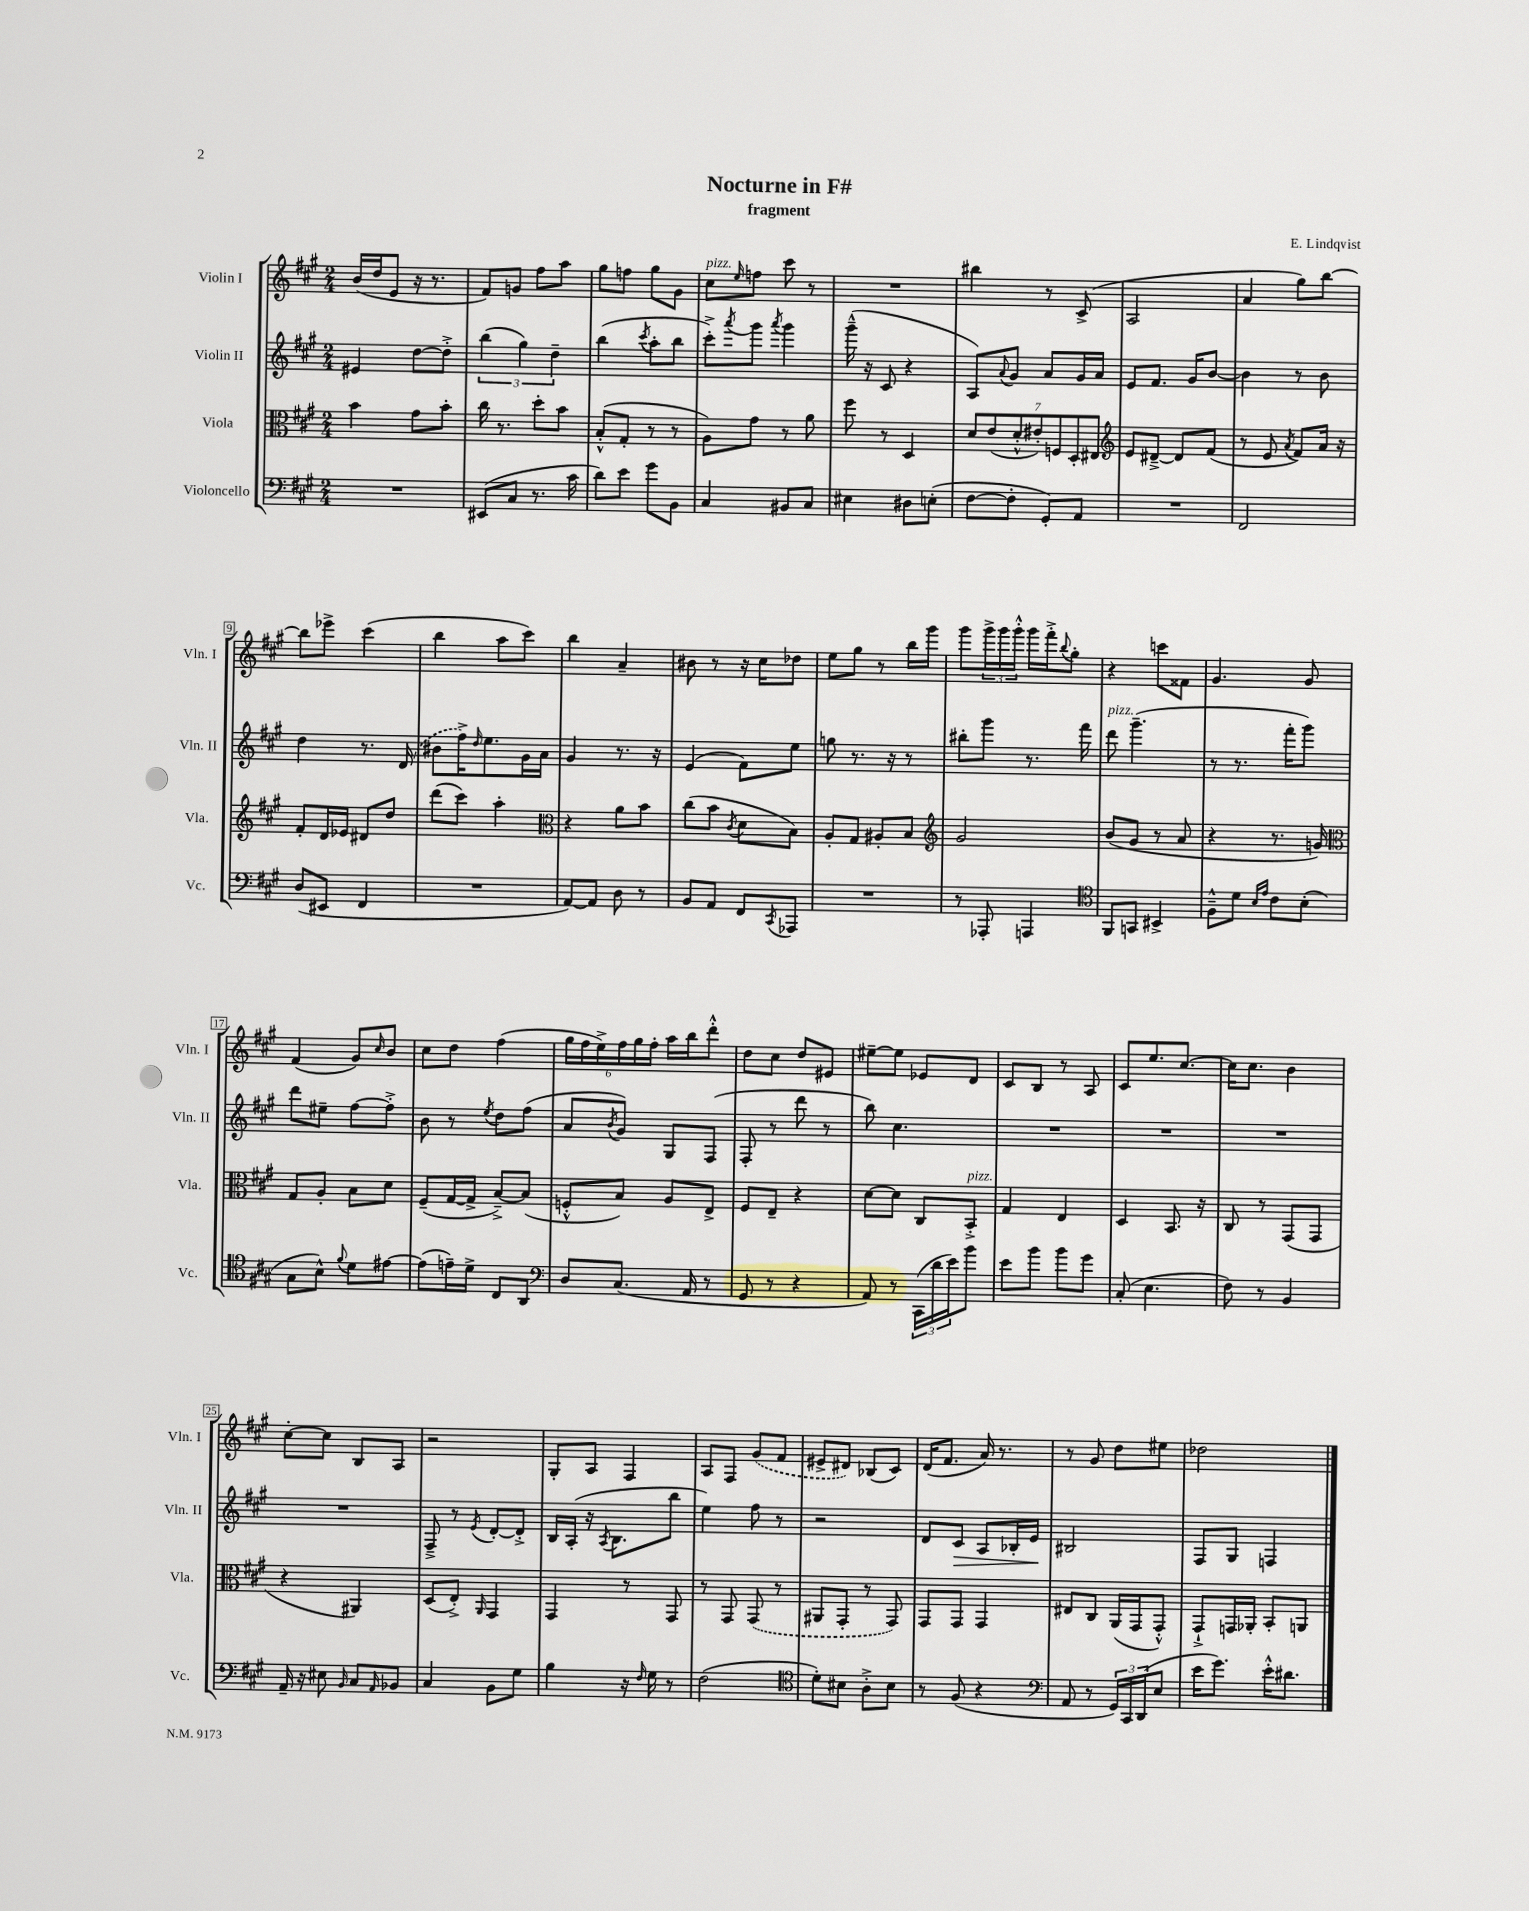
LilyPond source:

\header { title = "Nocturne in F#" composer = "E. Lindqvist" subtitle = "fragment" }
<<
\new StaffGroup <<
\new Staff = "s0" \with { instrumentName = "Violin I" shortInstrumentName = "Vln. I" } {
    \clef treble \key a \major \numericTimeSignature \time 2/4
    b'16( d''16 e'8 r16 r8. |
    fis'8) g'8 fis''8 a''8 |
    gis''8 f''8 gis''8 gis'8 |
    cis''8^\markup { \italic "pizz." } \grace { e''16 } f''8 cis'''8 r8 |
    R2 |
    bis''4 r8 cis'8->( |
    a2 |
    a'4 gis''8) b''8~ |
    b''8 ees'''8-> cis'''4( |
    b''4 a''8 cis'''8) |
    b''4 a'4-- |
    bis'8 r8 r16 cis''16 des''8 |
    e''8 gis''8 r8 b''16 gis'''16 |
    gis'''8 \tuplet 3/2 { gis'''16-> gis'''16 gis'''16-.-^ } gis'''16 fis'''16-.-> \appoggiatura { b''8 } gis''8-. |
    r4 c'''8 fisis'8 |
    gis'4. gis'8 |
    fis'4( gis'8) \grace { cis''16 } b'8 |
    cis''8 d''8 fis''4( |
    \tuplet 6/4 { gis''16 fis''16 e''16->) fis''16 gis''16 fis''16-. } a''16 b''16 d'''8-.-^ |
    d''8 cis''8 d''8 eis'8 |
    eis''8~-- eis''8 ees'8 d'8 |
    cis'8 b8 r8 a8 |
    cis'8 e''8. cis''8.~ |
    cis''16 cis''8. b'4 |
    cis''8~-. cis''8 b8 a8 |
    r2 |
    gis8-. a8 fis4 |
    a8 fis8 \once \slurDashed gis'8( fis'8 |
    eis'8-> dis'8) bes8( cis'8) |
    d'16( fis'8. a'16) r8. |
    r8 gis'8 d''8 eis''8 |
    des''2 \bar "|." |
}
\new Staff = "s1" \with { instrumentName = "Violin II" shortInstrumentName = "Vln. II" } {
    \clef treble \key a \major \numericTimeSignature \time 2/4
    eis'4 d''8~ d''8-.-> |
    \tuplet 3/2 { b''4( gis''4) d''4-- } |
    b''4( \acciaccatura { cis'''8 } a''8-. b''8 |
    cis'''8-.->) \acciaccatura { a'''8 } gis'''8 \acciaccatura { a'''8 } gis'''4 |
    gis'''16---^( r16 cis'8 r4 |
    a8) \appoggiatura { a'8 } gis'8 a'8 gis'16 a'16 |
    e'8 fis'8. gis'16 b'8~ |
    b'4 r8 b'8 |
    d''4 r8. \once \slurDashed d'16( |
    bis'8 fis''16->) \grace { d''16 } e''8. gis'16 a'16 |
    gis'4 r8. r16 |
    e'4( fis'8) e''8 |
    g''8 r8. r16 r8 |
    bis''8-. gis'''8 r8. fis'''16 |
    d'''8^\markup { \italic "pizz." } gis'''4.--( |
    r8 r8. fis'''16-. gis'''8) |
    d'''8 eis''8-- fis''8~ fis''8-.-> |
    b'8 r8 \acciaccatura { e''8 } d''8 fis''8( |
    a'8 \acciaccatura { b'8 } gis'8) gis8 fis8( |
    fis8-. r8 d'''8 r8 |
    b''8) cis''4. |
    R2 |
    R2 |
    R2 |
    R2 |
    fis8---> r8 \acciaccatura { e'8 } d'8~-. d'8-.-> |
    b16 a16-.( r16 \acciaccatura { a8 } b8. b''8 |
    e''4) fis''8 r8 |
    r2 |
    d'8 cis'8\> a8 bes16-. e'16\! |
    bis2 |
    fis8 gis8 f4 \bar "|." |
}
\new Staff = "s2" \with { instrumentName = "Viola" shortInstrumentName = "Vla." } {
    \clef alto \key a \major \numericTimeSignature \time 2/4
    b'4 gis'8 b'8-. |
    cis''16 r8. d''8-. b'8 |
    b8-.-^( gis8-. r8 r8 |
    a8) gis'8 r8 a'8 |
    fis''8 r8 d4 |
    \tuplet 7/4 { d'8 e'8( d'8-.-^ eis'8-.) f8 d8-. eis8 } |
    \clef treble e'8 dis'8~---> dis'8 fis'8( |
    r8 e'8 \acciaccatura { a'8 } fis'8) a'16 r16 |
    fis'8-. d'16 ees'16 dis'8 d''8 |
    d'''8( cis'''8) a''4-. |
    \clef alto r4 a'8 b'8 |
    cis''8( b'8 \acciaccatura { cis'8 } d'8 b8) |
    a8-. gis8 ais8-. b8 |
    \clef treble gis'2 |
    b'8( gis'8 r8 a'8 |
    r4 r8. g'16) |
    \clef alto gis8 a8-. b8 d'8 |
    fis8--( gis16~ gis16-> b8~--->) b8( |
    f8-.-^ b8) a8 e8-> |
    fis8 e8-- r4 |
    d'8~ d'8 cis8 b,8-.->^\markup { \italic "pizz." } |
    gis4 e4 |
    d4 b,8. r16 |
    cis8 r8 gis,8( gis,8 |
    r4 ais,4) |
    d8( e8-.->) \grace { a,16 } gis,4 |
    gis,4 r8 gis,8 |
    r8 gis,8 \once \slurDashed gis,8( r8 |
    ais,8 gis,8-. r8 gis,8) |
    gis,8 gis,8 gis,4 |
    eis8 cis8 a,16( gis,16 gis,8-.-^) |
    gis,8-!-> g,16 aes,16-. b,8-. a,8 \bar "|." |
}
\new Staff = "s3" \with { instrumentName = "Violoncello" shortInstrumentName = "Vc." } {
    \clef bass \key a \major \numericTimeSignature \time 2/4
    R2 |
    eis,8( cis8 r8. cis'16 |
    d'8) e'8 gis'8 b,8 |
    cis4 bis,8 cis8 |
    eis4 dis8 e8-.( |
    fis8~ fis8-. gis,8-.) a,8 |
    R2 |
    fis,2 |
    d8( eis,8 fis,4 |
    R2 |
    a,8~) a,8 d8 r8 |
    b,8 a,8 fis,8 \acciaccatura { cis,8 } aes,,8 |
    R2 |
    r8 aes,,8-. a,,4 |
    \clef tenor fis,8 g,8 bis,4-> |
    fis8---^ d'8 \grace { b16 e'16 } cis'8 b8-.( |
    gis8 b8-^) \appoggiatura { fis'8 } d'8 eis'8~ |
    eis'8( e'16--) d'16-> cis8 a,8 |
    \clef bass d8 cis8.( a,16 r8 |
    gis,8 r8 r4 |
    a,8) r8 \tuplet 3/2 { cis,16( d'16 e'16) } b'8 |
    e'8 b'8 b'8 gis'8 |
    cis8-.( e4. |
    fis8) r8 b,4 |
    a,16-- r16 eis8 \grace { b,16 } cis8 \grace { a,16 } bes,8 |
    cis4 b,8 gis8 |
    b4 r16 \grace { fis16 } gis16 r8 |
    fis2( |
    \clef tenor d'8-.) bis8 a8-.-> bis8 |
    r8 fis8( r4 |
    \clef bass a,8 r8 \tuplet 3/2 { gis,16) cis,16 d,16( } e8 |
    e'16 gis'8.) e'16-.-^ dis'8. \bar "|." |
}
>>
>>
\layout { \context { \Score \override BarNumber.stencil = #(make-stencil-boxer 0.1 0.3 ly:text-interface::print) } }
